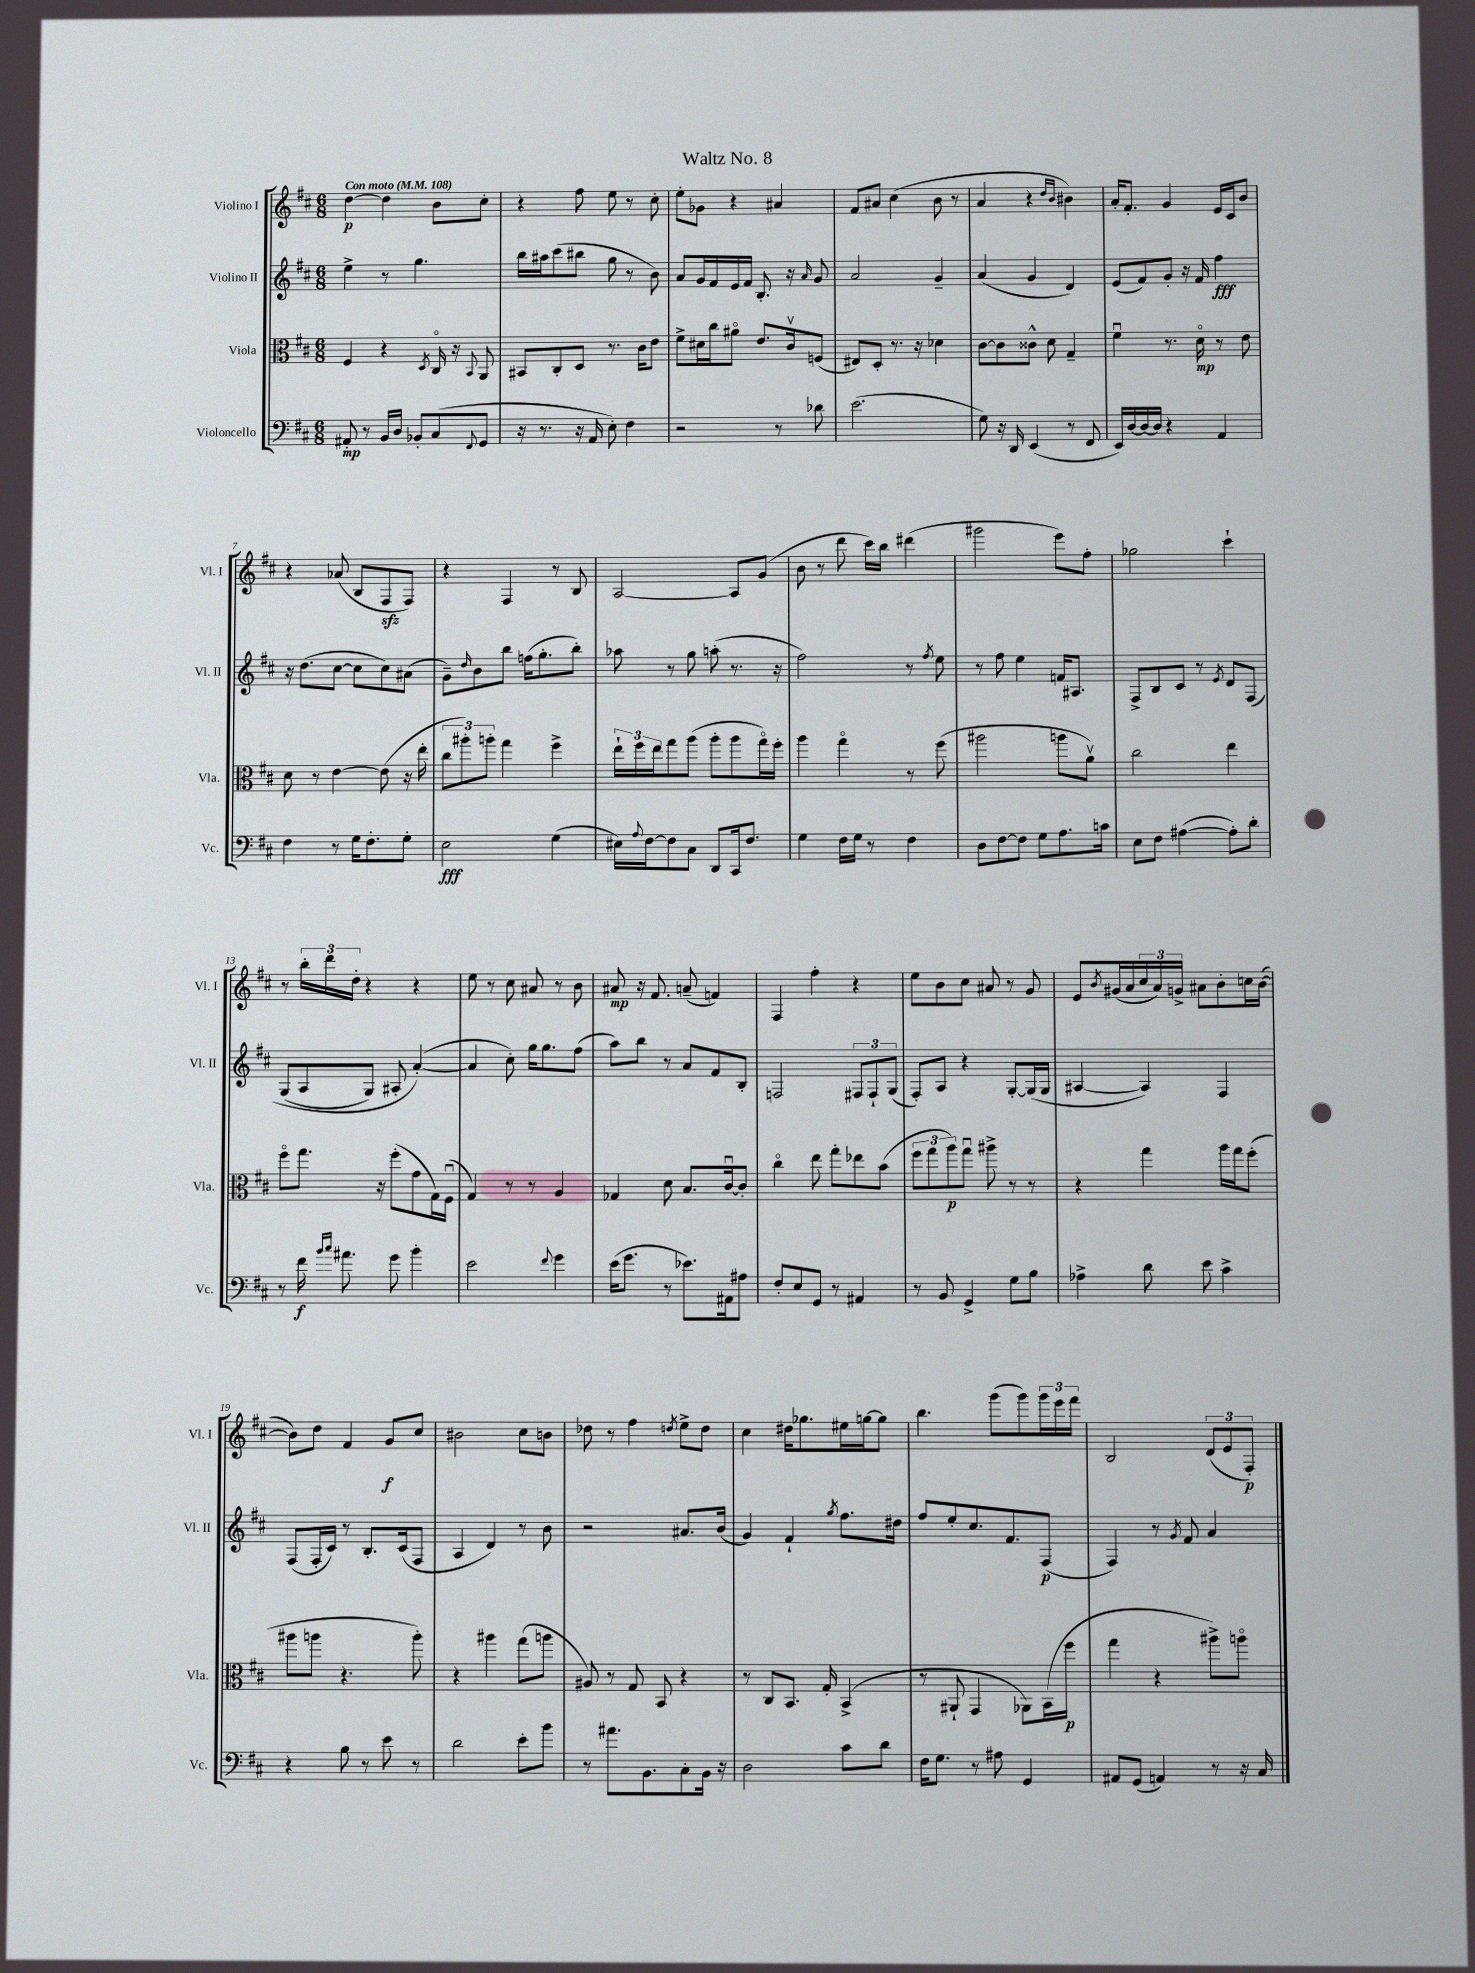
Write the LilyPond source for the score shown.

\header { title = "Waltz No. 8" }
<<
\new StaffGroup <<
\new Staff = "s0" \with { instrumentName = "Violino I" shortInstrumentName = "Vl. I" } {
    \clef treble \key d \major \numericTimeSignature \time 6/8 \tempo "Con moto" 4 = 108
    d''4~\p d''4 b'8 cis''8-. |
    r4 fis''8 e''8 r8 cis''8-. |
    e''8-. ges'8 r4 ais'4 |
    fis'8 ais'8 cis''4( b'8 r8 |
    a'4 r4 \grace { d''16 b'16 } bis'4) |
    a'16-. fis'8.-. g'4 e'16 cis'16 b'8 |
    r4 aes'8( b8 fis8\sfz fis8) |
    r4 fis4 r8 b8 |
    a2~ a8 g'8( |
    b'8 r8 d'''8 cis'''16) b''16 dis'''4( |
    gis'''2 e'''8) fis''8-. |
    ges''2 cis'''4-! |
    r8 \tuplet 3/2 { b''16-. d'''16 d''16-. } r4 r4 |
    e''8 r8 cis''8 ais'8 r8 b'8 |
    ais'8\mp r16 fis'8. a'8--( f'4) |
    fis4 fis''4-. r4 |
    e''8 b'8 cis''8 ais'8 r8 g'8 |
    e'8 \acciaccatura { b'8 } gis'16( a'16 \tuplet 3/2 { cis''16 a'16) g'16-> } ais'8 b'8-. c''16 b'16~( |
    b'8) d''8 fis'4 g'8\f cis''8 |
    bis'2 cis''8 b'8 |
    des''8 r8 fis''4 \acciaccatura { d''8 } e''8-> d''8 |
    cis''4 dis''16 ges''8. eis''16 g''16~ g''8 |
    b''4. g'''8( g'''8) \tuplet 3/2 { g'''16 e'''16 fis'''16 } |
    b2 \tuplet 3/2 { d'8( e'8 fis8-.\p) } \bar "|." |
}
\new Staff = "s1" \with { instrumentName = "Violino II" shortInstrumentName = "Vl. II" } {
    \clef treble \key d \major \numericTimeSignature \time 6/8
    e''4-> r8 g''4. |
    b''16 ais''16 cis'''8( bis''8 g''8 r8 b'8) |
    a'8 g'16 fis'16 e'16 fis'16 b8.-. r16 \grace { a'16 } g'8 |
    a'2 g'4-- |
    a'4( g'4 d'4) |
    e'8( fis'8) g'8-. r16 fis'16 fis''4\fff |
    r16 d''8.( cis''8~ cis''8 cis''8) ais'8( |
    g'8--) \grace { d''16 } b'8 b''8 f''16( g''8.-. b''8-.) |
    aes''8 r8 g''8 a''8-.( r8. r16 |
    fis''2) r8 \acciaccatura { fis''8 } e''8 |
    r8 fis''8 e''4 f'16 ais8. |
    fis8-> b8 cis'8 r8 \acciaccatura { e'8 } d'8 fis8\( |
    g8( a8 g8) ais8-. a'4~-.(\) |
    a'4 cis''8-.) g''16 g''8. fis''8( |
    a''8) b''8 r8 a'8 fis'8 b8-. |
    f2 \tuplet 3/2 { fis8 fis8-! g8( } |
    fis8-.) a8 r4 g8~-. g16( g16 |
    ais4~ ais4) fis4 |
    fis8( fis16-. cis'16) r8 b8.-. cis'16( fis8 |
    a4 d'4) r8 b'8 |
    r2 ais'8. b'16( |
    g'4) fis'4-! \acciaccatura { g''8 } fis''8. dis''16 |
    fis''8 e''8-. cis''8. fis'8. fis8\p( |
    fis4) r8 \acciaccatura { g'8 } fis'8 a'4 \bar "|." |
}
\new Staff = "s2" \with { instrumentName = "Viola" shortInstrumentName = "Vla." } {
    \clef alto \key d \major \numericTimeSignature \time 6/8
    fis4 r4 \acciaccatura { d8 } cis16\flageolet r16 \appoggiatura { b,8 } a,8 |
    bis,8 cis8-. d8 r8. cis'16 e'8 |
    fis'8-> dis'16 cis''16 ais'8\flageolet e'8. cis'16\upbow f8( |
    eis8) d8-. r8. r16 des'4 |
    cis'8~ cis'8 cisis'8-^ d'8 g4-- |
    fis'4\downbow r8. d'16\flageolet\mp r8 e'8 |
    d'8 r8 e'4~ e'8( r16 e''16-. |
    \tuplet 3/2 { cis''8 ais''8-.) a''8-. } g''4 fis''4-> |
    \tuplet 3/2 { e''16-! fis''16 e''16 } g''8 a''8( a''8-. a''8 g''16\flageolet) fis''16-. |
    a''4 g''4\flageolet r8 fis''8( |
    ais''2 a''8 a'8\upbow) |
    cis''2 e''4 |
    fis''8\flageolet g''8. r16 fis''8-.( g'8 g16) fis16\downbow( |
    g4) r8 r8 a4 |
    ges4 d'8 b8. cis'16~\downbow cis'8-. |
    cis''4\flageolet e''8 g''8-. ees''8 b'8( |
    \tuplet 3/2 { fis''8 g''8 a''8\p) } g''8\downbow ais''8-> r8 r8 |
    r4 g''4 a''16 g''16 fis''8-.( |
    ais''8 a''8 r4. a''8-.) |
    r4 ais''4 g''8( a''8 |
    ais8) r8 g8 b,8 r4 |
    r8 cis8 b,8. g16-. b,4->( |
    r8 ais,8-! g,4 aes,8) b,16( fis''16\p |
    g''4 r4 ais''8->) a''8\flageolet \bar "|." |
}
\new Staff = "s3" \with { instrumentName = "Violoncello" shortInstrumentName = "Vc." } {
    \clef bass \key d \major \numericTimeSignature \time 6/8
    ais,8-.\mp r8 b,16 d16 bes,8-. cis8( \appoggiatura { fis,8 } g,8 |
    r16 r8. r16 a,16 e8-.) fis4 |
    r2 r8 des'8 |
    e'2.( |
    g8) r16 d,16 e,4( r8 fis,8 |
    e,16) d16~ d16~ d16 r4 a,4 |
    fis4 r8 g16 fis8.-. g8-. |
    e2\fff g4( |
    eis16) \appoggiatura { a8 } fis16~ fis8 cis8 d,8 cis,16 fis8. |
    g4 fis16 g16 r8 fis4 |
    d8 fis8~ fis8 g8 a8. c'16 |
    e8 fis8 ais4~( ais8-.) d'8-. |
    r8 fis'16\f \grace { b'16 cis''16 } ais'8. g'8 b'4-. |
    e'2 \appoggiatura { fis'8 } g'4 |
    e'16( g'8. r8 ees'8.) ais,16 ais8 |
    fis8-. e8 g,8 r8 ais,4 |
    r8 b,8 g,4-> g8 b8 |
    aes4-> d'8 e'8 cis'4-> |
    r4 b8 r8 e'8 r8 |
    d'2 e'8-. b'8 |
    r8 ais'8. b,8. cis8-. b,16 r16 |
    d2 cis'8 d'8 |
    fis16 g8. r8 ais8 g,4 |
    ais,8 g,8( a,4) r8 r16 cis16 \bar "|." |
}
>>
>>
